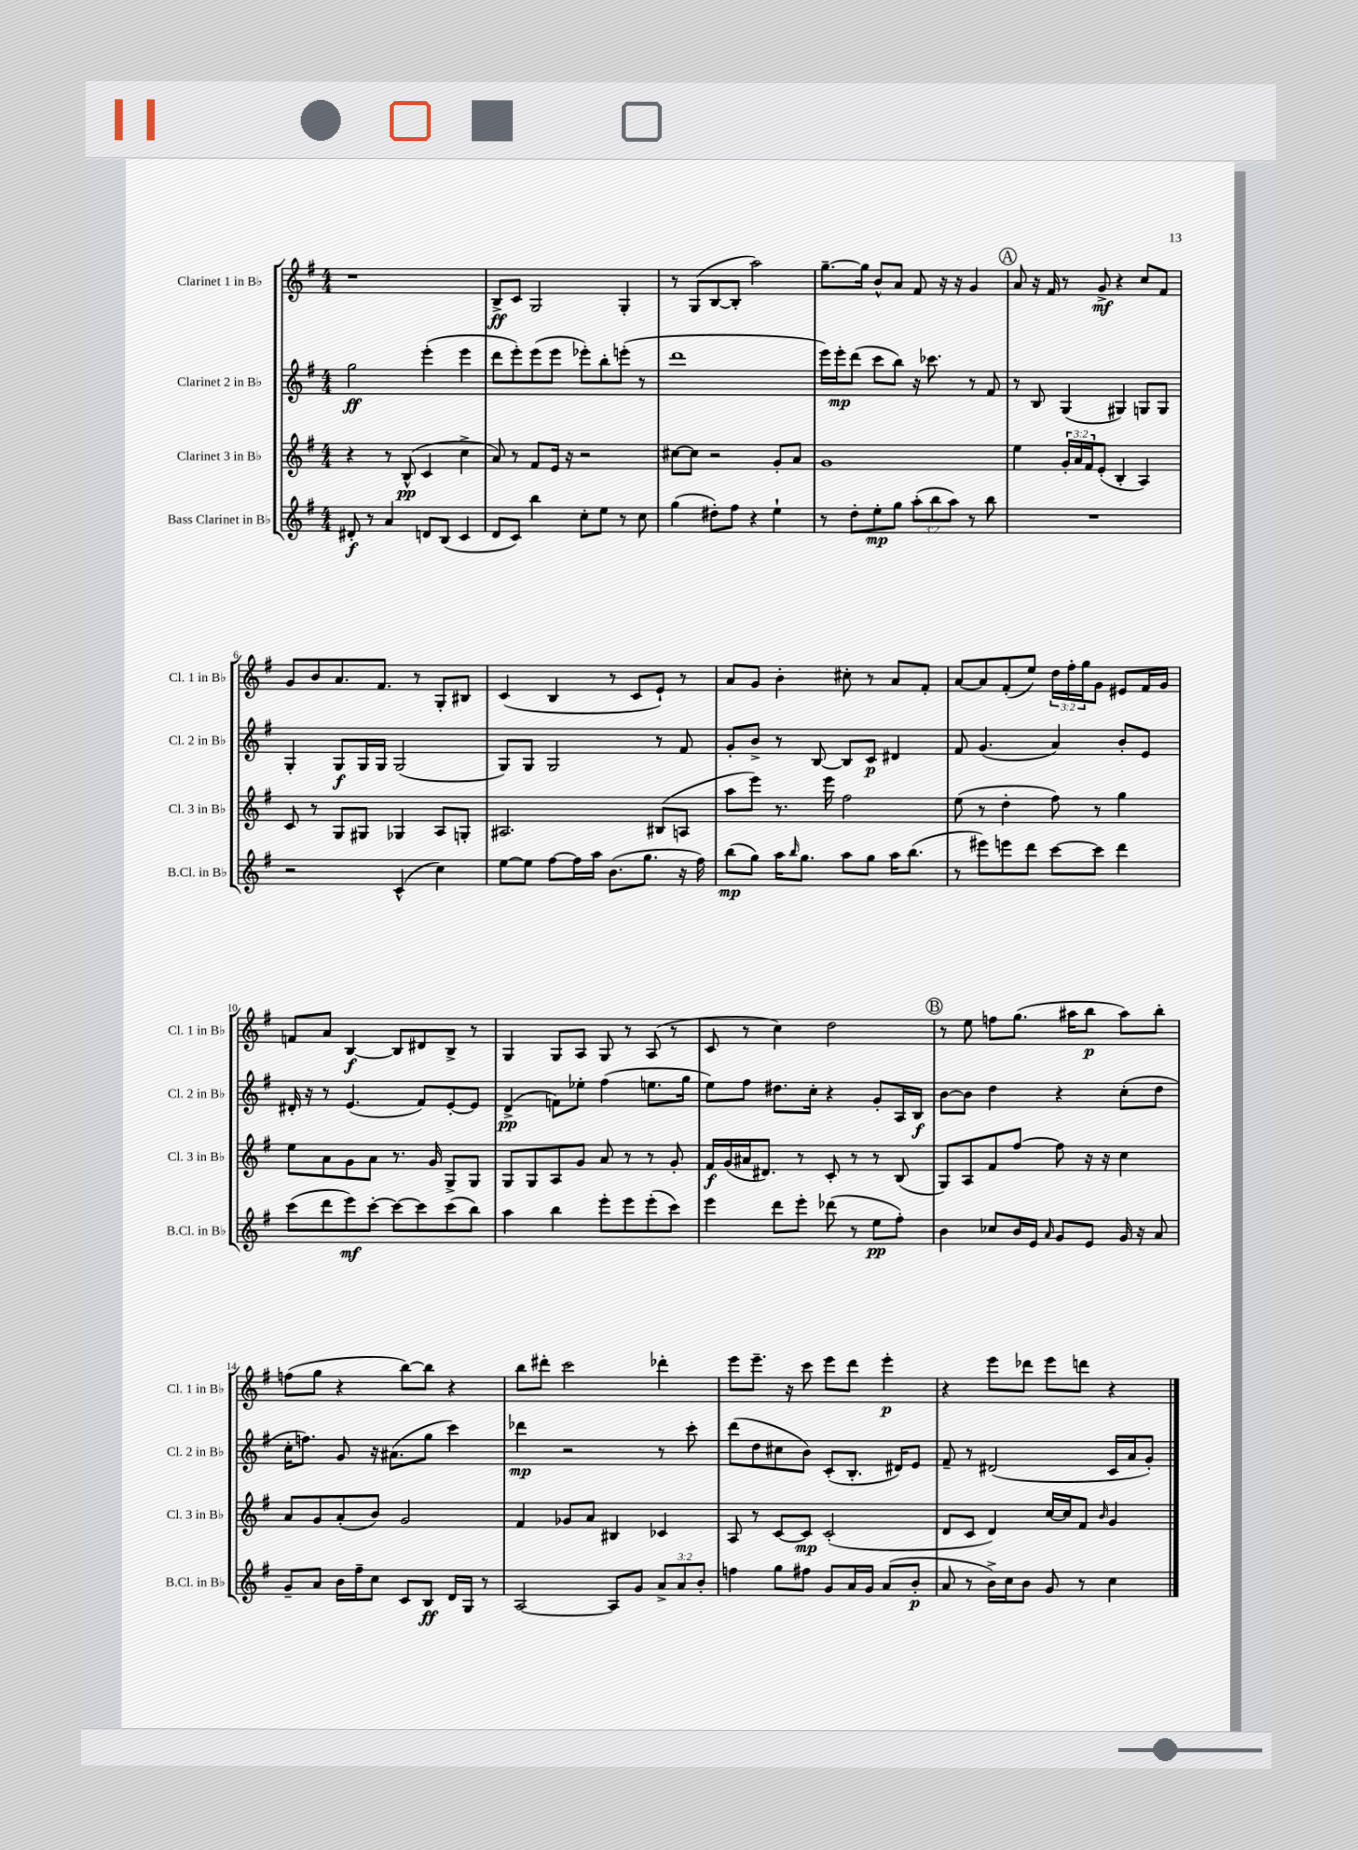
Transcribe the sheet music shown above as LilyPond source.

<<
\new StaffGroup <<
\new Staff = "s0" \with { instrumentName = "Clarinet 1 in Bb" shortInstrumentName = "Cl. 1 in Bb" } {
    \clef treble \key g \major \numericTimeSignature \time 4/4 \override Staff.TupletNumber.text = #tuplet-number::calc-fraction-text
    r1 |
    b8->\ff c'8 g2 g4-. |
    r8 g8( b8~ b8-. a''2) |
    g''8.~-- g''16 b'8-^ a'8 fis'8 r16 r16 g'4 |
    \mark \markup { \circle "A" } a'8 r16 fis'16 r8 g'8->\mf r4 c''8 fis'8 |
    g'8 b'8 a'8. fis'8. r8 g8-. bis8 |
    c'4( b4 r8 c'8 e'8-!) r8 |
    a'8 g'8 b'4-. cis''8-. r8 a'8 fis'8-. |
    a'8~ a'8 fis'8-.( e''8) \tuplet 3/2 { d''16 fis''16-. g''16 } g'8 eis'8 fis'16 g'16 |
    f'8 a'8 b4~\f b8 dis'8 b8-> r8 |
    g4 g8 a8 g8 r8 a8( r8 |
    c'8 r8 c''4) d''2 |
    \mark \markup { \circle "B" } r8 e''8 f''8 g''8.( ais''16 b''8\p ais''8) b''8-. |
    f''8( g''8 r4 b''8~) b''8 r4 |
    b''8 dis'''8-. c'''2 des'''4-. |
    e'''8 e'''8.-- r16 c'''8 e'''8 d'''8 e'''4-.\p |
    r4 e'''8 des'''8 e'''8 d'''8 r4 \bar "|." |
}
\new Staff = "s1" \with { instrumentName = "Clarinet 2 in Bb" shortInstrumentName = "Cl. 2 in Bb" } {
    \clef treble \key g \major \numericTimeSignature \time 4/4
    g''2\ff e'''4-.( e'''4 |
    d'''8 e'''8-.) e'''8( e'''8 ees'''8-.) b''8-. e'''8-.( r8 |
    d'''1 |
    e'''16) e'''16-.\mp d'''8( c'''8 b''8) r16 ces'''8. r8 fis'8 |
    \mark \markup { \circle "A" } r8 b8 g4( gis4) g8 g8 |
    g4-. g8\f g16 g16 g2( |
    g8) g8 g2 r8 fis'8 |
    g'8-. b'8-> r8 b8~ b8 c'8\p dis'4 |
    fis'8 g'4.( a'4) b'8-. e'8 |
    dis'16-. r16 r8 e'4.( fis'8) e'8~-. e'8 |
    d'4->\pp( f'8) ees''8-. fis''4( e''8. g''16 |
    e''8) fis''8 dis''8. c''16-. r4 g'8-. a16 b16\f |
    \mark \markup { \circle "B" } b'8~ b'8 d''4 r4 c''8-.( d''8 |
    c''16-. f''8.) g'8 r16 ais'8.( g''8 c'''4) |
    des'''4\mp r2 r8 c'''8-. |
    d'''8( d''8 cis''8 b'8) c'8-.( b8.-. dis'16) e'8 |
    fis'8-- r8 dis'2( c'16 a'16 g'8-.) \bar "|." |
}
\new Staff = "s2" \with { instrumentName = "Clarinet 3 in Bb" shortInstrumentName = "Cl. 3 in Bb" } {
    \clef treble \key g \major \numericTimeSignature \time 4/4 \override Staff.TupletNumber.text = #tuplet-number::calc-fraction-text
    r4 r8 b8-^\pp( c'4 c''4-> |
    a'8) r8 fis'8 e'16 r16 r2 |
    cis''8~ cis''8 r2 g'8-. a'8 |
    g'1 |
    \mark \markup { \circle "A" } e''4 \tuplet 3/2 { g'16-. a'16 fis'16 } e'8-.( b4-. a4) |
    c'8 r8 g8 gis8 ges4 a8 g8-. |
    ais2. bis8( a8 |
    a''8 e'''8) r8. e'''16 fis''2 |
    e''8( r8 d''4-. fis''8) r8 g''4 |
    e''8 a'8 g'8 a'8 r8. g'16 g8-> g8 |
    g8 g8 a8 g'8 a'8 r8 r8 g'8-. |
    fis'16\f g'16( ais'16 dis'8.) r8 c'8-. r8 r8 b8( |
    \mark \markup { \circle "B" } g8) a8 fis'8 fis''8~ fis''8 r16 r16 c''4 |
    a'8 g'8 a'8-.( b'8) g'2 |
    fis'4 ges'8 a'8 bis4 ces'4 |
    a8 r8 c'8~ c'8\mp c'2-.( |
    d'8 c'8 d'4) c''16~ c''16 fis'8 \grace { b'16 } g'4 \bar "|." |
}
\new Staff = "s3" \with { instrumentName = "Bass Clarinet in Bb" shortInstrumentName = "B.Cl. in Bb" } {
    \clef treble \key g \major \numericTimeSignature \time 4/4 \override Staff.TupletNumber.text = #tuplet-number::calc-fraction-text
    dis'8-.\f r8 a'4 d'8 b8( c'4 |
    d'8 c'8) b''4 c''8-. e''8 r8 c''8 |
    g''4( dis''8-.) fis''8 r4 e''4-! |
    r8 d''8-. e''8-.\mp g''8 \tuplet 3/2 { a''8-.( b''8 a''8) } r8 b''8 |
    \mark \markup { \circle "A" } R1 |
    r2 c'4-^( c''4) |
    e''8~ e''8 fis''8~ fis''16 a''16 b'8.( g''8. r16 fis''16) |
    b''8\mp( g''8) a''16 \grace { b''16 } g''8. a''8 g''8 a''16 b''8.( |
    r8 eis'''8) e'''8 d'''8 c'''8~ c'''8 d'''4 |
    c'''8( d'''8 e'''8\mf) c'''8~-. c'''8~ c'''8 c'''8( b''8) |
    a''4 b''4 e'''8-. e'''8 e'''8-.( c'''8) |
    e'''4 d'''8 e'''8-. des'''8( r8 e''8\pp fis''8-.) |
    \mark \markup { \circle "B" } b'4 ces''8 b'16 e'16 \grace { a'16 } g'8 e'8 g'16 r16 a'8 |
    g'8-- a'8 b'16 fis''16-- c''8 c'8 b8\ff d'16 g16 r8 |
    a2~ a8 g'8 \tuplet 3/2 { a'8-> a'8 b'8-. } |
    f''4 g''8 fis''8 g'8 a'16 g'16 a'8( b'8-.\p |
    a'8 r8 b'16->) c''16 b'8 g'8 r8 c''4 \bar "|." |
}
>>
>>
